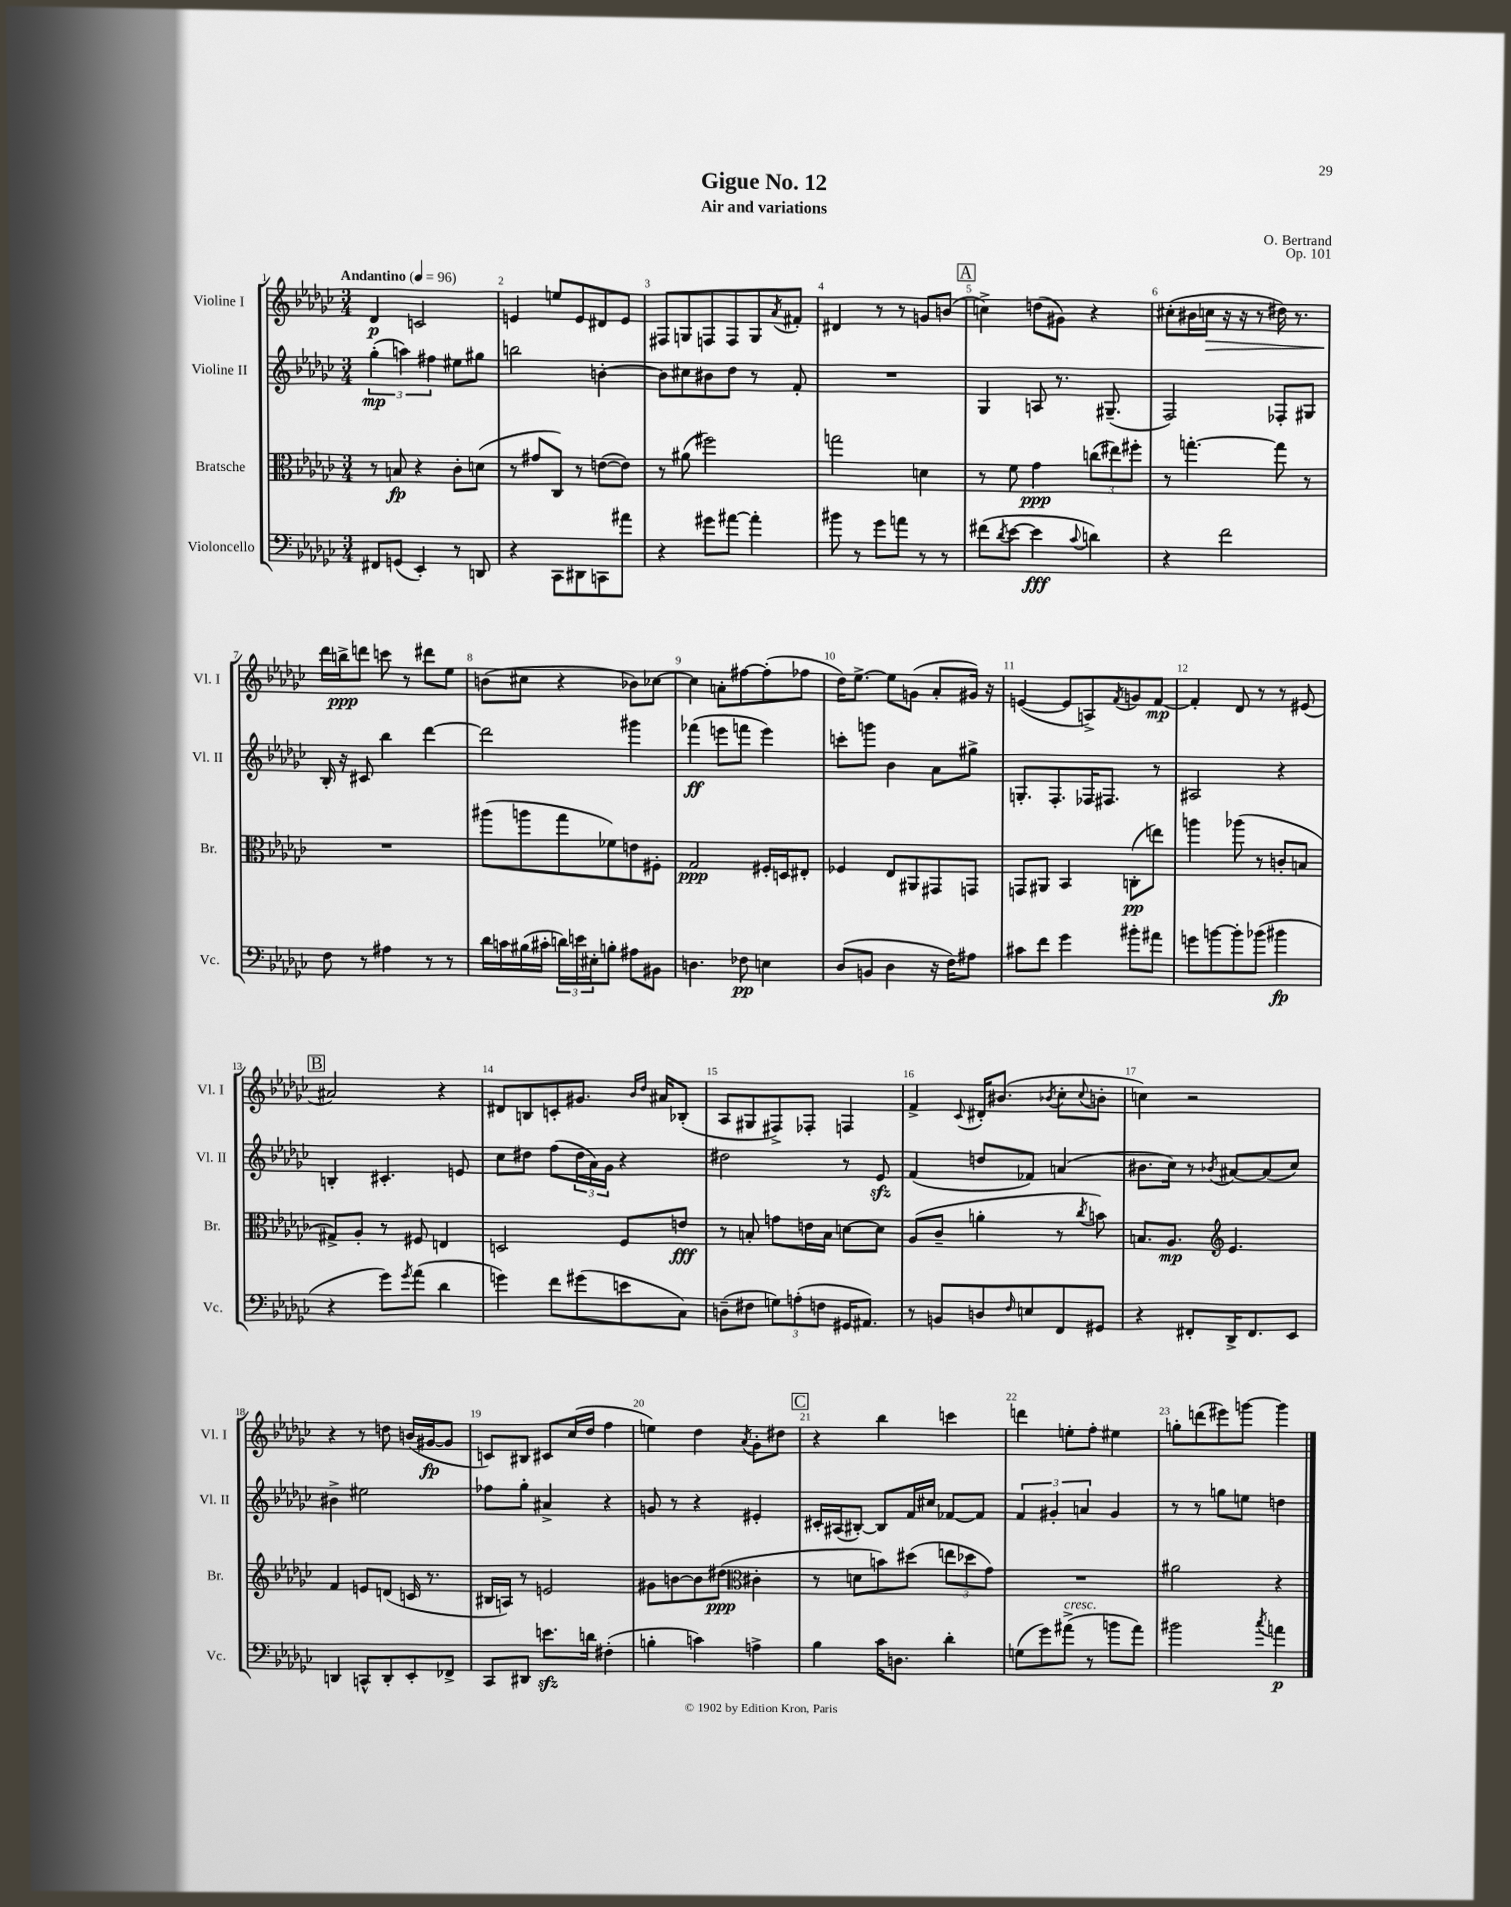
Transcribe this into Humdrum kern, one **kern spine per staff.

**kern	**kern	**kern	**kern
*staff4	*staff3	*staff2	*staff1
*clefF4	*clefC3	*clefG2	*clefG2
*k[b-e-a-d-g-c-]	*k[b-e-a-d-g-c-]	*k[b-e-a-d-g-c-]	*k[b-e-a-d-g-c-]
*M3/4	*M3/4	*M3/4	*M3/4
*MM96	*MM96	*MM96	*MM96
8FF#	8r	(6gg-'	4d-
(8GG	8B	.	.
.	.	6aa)	.
4EE-')	4r	.	2c
.	.	6ff#	.
8r	8c-'	8ee#	.
8DD	(8d	8gg#	.
=	=	=	=
4r	8r	2bb	4e
.	8g#	.	.
8CC-	8C-)	.	8ee
8DD#	8r	.	8e
8CC	([8e	[4b'	8d#
8a#	8e])	.	8e
=	=	=	=
4r	8r	8b]	8F#
.	(8a#	8cc#	8G
8g#	2ff#)	8b#	8F
[8a#	.	8dd-	8F
4a#']	.	8r	8G
.	.	.	8qa-
.	.	8f'	8f#'
=	=	=	=
8b#	2gg	2.r	4d#
8r	.	.	.
8g-	.	.	8r
8a	.	.	8r
8r	4d	.	8g
8r	.	.	(8b
=	=	=	=
(8f#	8r	4G-	4cc^)
8qd-	.	.	.
[8e-	8f	.	.
4e-]	4g-	8A	(8dd
.	.	8.r	8g#)
8qqc-	.	.	.
4d)	(12cc	.	4r
.	.	(8.G#~	.
.	12ee#)	.	.
.	12ff#'	.	.
=	=	=	=
4r	8r	2F)	(8cc#'
.	[4.gg'	.	16b#
.	.	.	16cc
2f	.	.	16r
.	.	.	16r
.	.	.	8r
.	8gg]	8F-'	16dd#)
.	.	.	8.r
.	8r	8G#	.
=	=	=	=
8F	2.r	16B-'	16ddd-
.	.	16r	16bb^
8r	.	8c#	8ddd
4A#	.	4bb-	8ccc
.	.	.	8r
8r	.	[4ddd-	8ddd#
8r	.	.	8ee-
=	=	=	=
16d-	(8aa#	2ddd-]	(8b
16c	.	.	.
(16B#	8aa	.	8cc#
16c#'	.	.	.
24d)	8gg-	.	4r
24e	.	.	.
24E#'	.	.	.
8B'	8f-)	.	.
8A#	8e	4ggg#	8b-)
8BB#	8F#'	.	[8cc-
=	=	=	=
4.D	2G-	(4fff-	4cc-]
.	.	8eee	8a'
8F-	.	8fff	[8ff#
4E	16F#'	4eee)	(8ff#']
.	16D	.	.
.	8E#'	.	8ff-
=	=	=	=
(8D-	4F-	8ccc'	16dd-)
.	.	.	[8.ee-^
8BB	.	8ggg	.
4D-	8E-	4b-	8ee-]
.	8AA#	.	(8g
16r	8GG#	8a-	8a-'
16F)	.	.	.
8A#	8GG	8gg#^	16g#)
.	.	.	16r
=	=	=	=
8c#	8GG	8.G'	([4e
8f	8AA#	.	.
.	.	8.F'	.
4g-	4BB-	.	8e]
.	.	16F-	8A^)
.	.	8.F#	.
.	.	.	8qf
8b#'	(8C'	.	8g
8a#	8ee)	8r	[8f
=	=	=	=
8g	4aa	2A#	4f']
[8b	.	.	.
8b']	(8aa-	.	8d-
(8b-	8r	.	8r
4b#	8c'	4r	8r
.	8B	.	(8e#
=	=	=	=
4r	8G#^)	4B'	2a#)
.	8A-'	.	.
8g-)	8r	4.c#'	.
8qg-	.	.	.
(8a-	8F#	.	.
4d-	4E	.	4r
.	.	8e	.
=	=	=	=
4g)	2D	8cc-	8d#
.	.	8dd#	8B
8f	.	(8ff	8c'
(8g#	.	24dd#	8.g#
.	.	24a-)	.
.	.	24g-	.
8e	8F	4r	.
.	.	.	16qqb-
.	.	.	16qqdd-
.	.	.	16a#
8C-)	8e	.	(8B-'
=	=	=	=
(8D~	8r	2dd#	8A-
8F#	8B'	.	8G#
12G)	8g	.	8F#^)
(12A'	.	.	.
.	16e	.	8F-'
12F	.	.	.
.	16B	.	.
16GG#	[8d	8r	4F
8.AA#)	.	.	.
.	8d]	8e-	.
=	=	=	=
8r	(8A-	(4f	4f^
8BB	8c-~	.	.
.	.	.	8qqc-
8D	4a'	8dd	16d#'
.	.	.	(8.b#
16qqF	.	.	.
8E	.	8f-)	.
.	.	.	8qb-
8FF	8r	(4a	8cc-'
.	8qcc-	.	8qqcc-
8GG#	8b)	.	8b'
=	=	=	=
4r	8.B	8.b#	4cc)
.	8.A-	16cc-)	.
8FF#'	.	8r	2r
*	*clefG2	*	*
.	.	8qb-	.
16DD-^	4.e-	[8a#	.
8.FF#	.	.	.
.	.	(8a#]	.
8EE-	.	8cc-)	.
=	=	=	=
4DD	4f	4b#^	4r
8CC^^	8e	2ee#	8r
8DD'	(8d	.	8dd
8EE-'	16c	.	(16b
.	8.r	.	[16g#
8FF-^	.	.	8g#]
=	=	=	=
8CC-	16B#	8ff-	8c)
.	16A)	.	.
8DD#	8r	8gg-'	8B#
8.e	2e	4a#^	8c#
.	.	.	(16cc-
16d	.	.	16dd-
(4F#'	.	4r	4ff
=	=	=	=
4B'	8g#	8g	4ee)
.	[8b	8r	.
4c)	8b]	4r	4dd-
.	(8dd#	.	.
*	*clefC3	*	*
.	.	.	8qa-
4A^	4c#'	4e#'	8g-'
.	.	.	8dd#
=	=	=	=
4B-	8r	16c#'	4r
.	.	(16A#	.
.	8d	[8B#')	.
16c-	8b)	8B#]	4bb-
8.D	.	.	.
.	(8dd#	16f	.
.	.	16cc#	.
4d-'	12ee	[8f-	4ccc
.	12dd-	.	.
.	.	8f-]	.
.	12g-)	.	.
=	=	=	=
(8G	2.r	6f	4ddd
8g-)	.	.	.
.	.	6g#'	.
(8a#^	.	.	8ee'
.	.	6a	.
8r	.	.	8ff'
8b	.	4g#	4ee#
8a#)	.	.	.
=	=	=	=
2b#	2a#	8r	8gg'
.	.	8r	(8ddd
.	.	8gg	8eee#)
.	.	8ee	[8ggg
8qcc-	.	.	.
4a	4r	4dd	4ggg]
==	==	==	==
*-	*-	*-	*-
